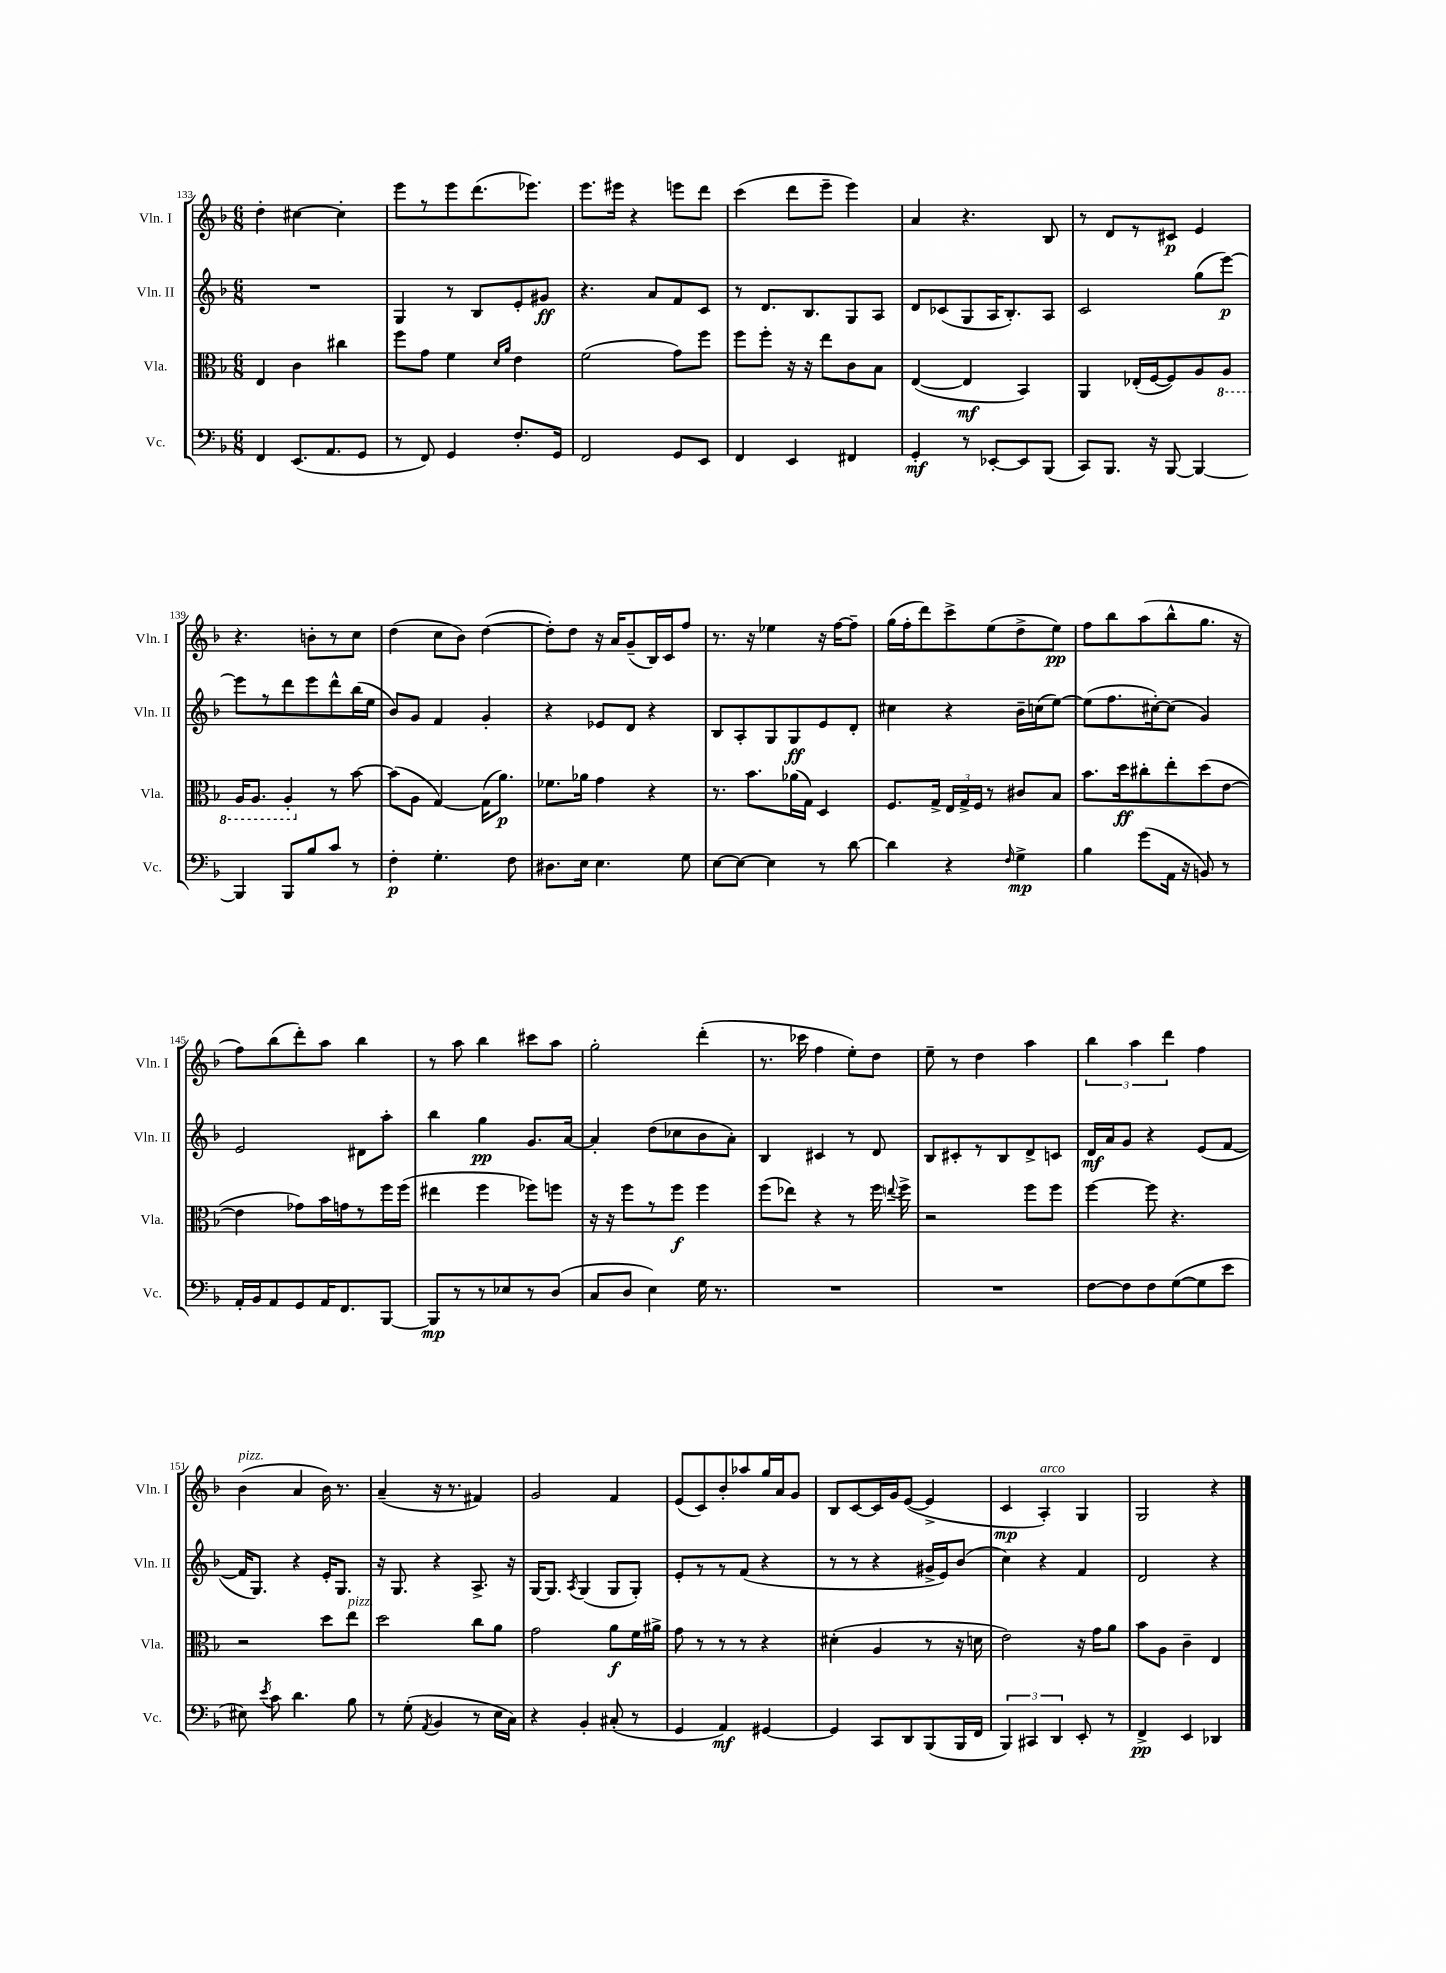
<<
\new StaffGroup <<
\new Staff = "s0" \with { instrumentName = "Vln. I" shortInstrumentName = "Vln. I" } {
    \clef treble \key f \major \numericTimeSignature \time 6/8
    \autoBeamOff d''4-. cis''4~ cis''4-. |
    e'''8[ r8 e'''8 d'''8.( ees'''8.]) |
    e'''8.[ eis'''16] r4 e'''8[ d'''8] |
    c'''4( d'''8[ e'''8]-- e'''4) |
    a'4 r4. bes8 |
    r8 d'8[ r8 cis'8]\p e'4 |
    r4. b'8[-. r8 c''8] |
    d''4( c''8[ bes'8]) d''4~( |
    d''8[-.) d''8] r16 a'16[ g'8--( bes16) c'16 f''8] |
    r8. r16 ees''4 r16 f''16[~ f''8]-- |
    g''16[( f''16-. d'''8) c'''8-> e''8( d''8-> e''8]\pp) |
    f''8[ bes''8 a''8( bes''8-^ g''8.] r16 |
    f''8[) bes''8( d'''8-.) a''8] bes''4 |
    r8 a''8 bes''4 cis'''8[ a''8] |
    g''2-. d'''4-.( |
    r8. ces'''16 f''4 e''8[-.) d''8] |
    e''8-- r8 d''4 a''4 |
    \tuplet 3/2 { bes''4 a''4 d'''4 } f''4 |
    bes'4^\markup { \italic "pizz." }( a'4 bes'16) r8. |
    a'4--( r16 r8. fis'4) |
    g'2 f'4 |
    e'8[( c'8) bes'8-. aes''8 g''16 a'16 g'8] |
    bes8[ c'8~ c'16 g'16 e'8]~( e'4-> |
    c'4\mp a4-.^\markup { \italic "arco" }) g4 |
    g2 r4 \bar "|." |
}
\new Staff = "s1" \with { instrumentName = "Vln. II" shortInstrumentName = "Vln. II" } {
    \clef treble \key f \major \numericTimeSignature \time 6/8
    \autoBeamOff R2. |
    g4 r8 bes8[ e'8-. gis'8]\ff |
    r4. a'8[ f'8 c'8] |
    r8 d'8.[ bes8. g8 a8] |
    d'8[ ces'8( g8 a16 bes8.-.) a8] |
    c'2 g''8[( e'''8]~\p) |
    e'''8[ r8 d'''8 e'''8 d'''8-^ bes''16( e''16] |
    bes'8[) g'8] f'4 g'4-. |
    r4 ees'8[ d'8] r4 |
    bes8[ a8-. g8 g8\ff e'8 d'8]-. |
    cis''4 r4 bes'16[-- c''16( e''8]~) |
    e''8[( f''8. cis''16~-.) cis''8]( g'4) |
    e'2 dis'8[ a''8]-. |
    bes''4 g''4\pp g'8.[ a'16]~ |
    a'4-. d''8[( ces''8 bes'8 a'8]-.) |
    bes4 cis'4 r8 d'8 |
    bes8[ cis'8-. r8 bes8 d'8-> c'8] |
    d'16[\mf a'16 g'8] r4 e'8[( f'8]~ |
    f'16[ g8.]) r4 e'16[-. g8.] |
    r16 g8. r4 a8.-> r16 |
    g16[~ g8.] \acciaccatura { a8 } g4( g8[ g8]-.) |
    e'8[-. r8 r8 f'8]( r4 |
    r8 r8 r4 gis'16[-> e'16) bes'8]( |
    c''4) r4 f'4 |
    d'2 r4 \bar "|." |
}
\new Staff = "s2" \with { instrumentName = "Vla." shortInstrumentName = "Vla." } {
    \clef alto \key f \major \numericTimeSignature \time 6/8
    \autoBeamOff e4 c'4 cis''4 |
    f''8[ g'8] f'4 \grace { d'16[ a'16] } e'4 |
    f'2( g'8[) f''8] |
    f''8[ f''8]-. r16 r16 e''8[ c'8 bes8] |
    e4~( e4\mf bes,4) |
    a,4 ees16[-.( f16~ f8) a8 \ottava #-1 a,8] |
    a,16[ a,8.] a,4-. \ottava #0 r8 bes'8~ |
    bes'8[( a8] g4~) g16[( a'8.]\p) |
    fes'8.[ aes'16] g'4 r4 |
    r8. bes'8.[ aes'16( g16]) d4 |
    f8.[ g16]-> \tuplet 3/2 { e16[ g16-> f16] } r8 cis'8[ bes8] |
    bes'8.[ d''16\ff cis''8-. e''8-. d''8( e'8]~ |
    e'4 ges'8[) bes'16 g'16 r8 f''16 f''16]( |
    eis''4 f''4 fes''8[) f''8] |
    r16 r16 f''8[ r8 f''8]\f f''4 |
    f''8[( ees''8]) r4 r8 f''16 \appoggiatura { e''8 } f''16-> |
    r2 f''8[ f''8] |
    f''4~ f''8 r4. |
    r2 d''8[ e''8]^\markup { \italic "pizz." } |
    d''2 c''8[ a'8] |
    g'2 a'8[\f f'16 ais'16]-> |
    g'8 r8 r8 r8 r4 |
    dis'4-.( a4 r8 r16 d'16 |
    e'2) r16 g'16[ a'8] |
    bes'8[ a8] c'4-- e4 \bar "|." |
}
\new Staff = "s3" \with { instrumentName = "Vc." shortInstrumentName = "Vc." } {
    \clef bass \key f \major \numericTimeSignature \time 6/8
    \autoBeamOff f,4 e,8.[( a,8. g,8] |
    r8 f,8) g,4 f8.[-. g,16] |
    f,2 g,8[ e,8] |
    f,4 e,4 fis,4 |
    g,4-.\mf r8 ees,8[~-. ees,8 bes,,8]( |
    c,8[) bes,,8.] r16 bes,,8~ bes,,4~ |
    bes,,4 bes,,8[ bes8 c'8] r8 |
    f4-.\p g4.-. f8 |
    dis8.[ e16] e4. g8 |
    e8[~ e8]~ e4 r8 d'8~ |
    d'4 r4 \grace { f16 } g4->\mp |
    bes4 g'8[( a,16] r16 b,8) r8 |
    a,16[-. bes,16 a,8 g,8 a,16 f,8. bes,,8]~ |
    bes,,8[\mp r8 r8 ees8 r8 d8]( |
    c8[ d8] e4) g16 r8. |
    R2. |
    R2. |
    f8[~ f8 f8 g8~( g8 e'8] |
    eis8) \acciaccatura { e'8 } c'8 d'4. bes8 |
    r8 g8-.( \acciaccatura { a,8 } bes,4 r8 e16[ c16]) |
    r4 bes,4-. cis8-.( r8 |
    g,4 a,4\mf) gis,4~ |
    gis,4 c,8[ d,8 bes,,8( bes,,16 f,16] |
    \tuplet 3/2 { bes,,4) cis,4 d,4 } e,8-. r8 |
    f,4->\pp e,4 des,4 \bar "|." |
}
>>
>>
\layout { \context { \Score currentBarNumber = #133 } }
